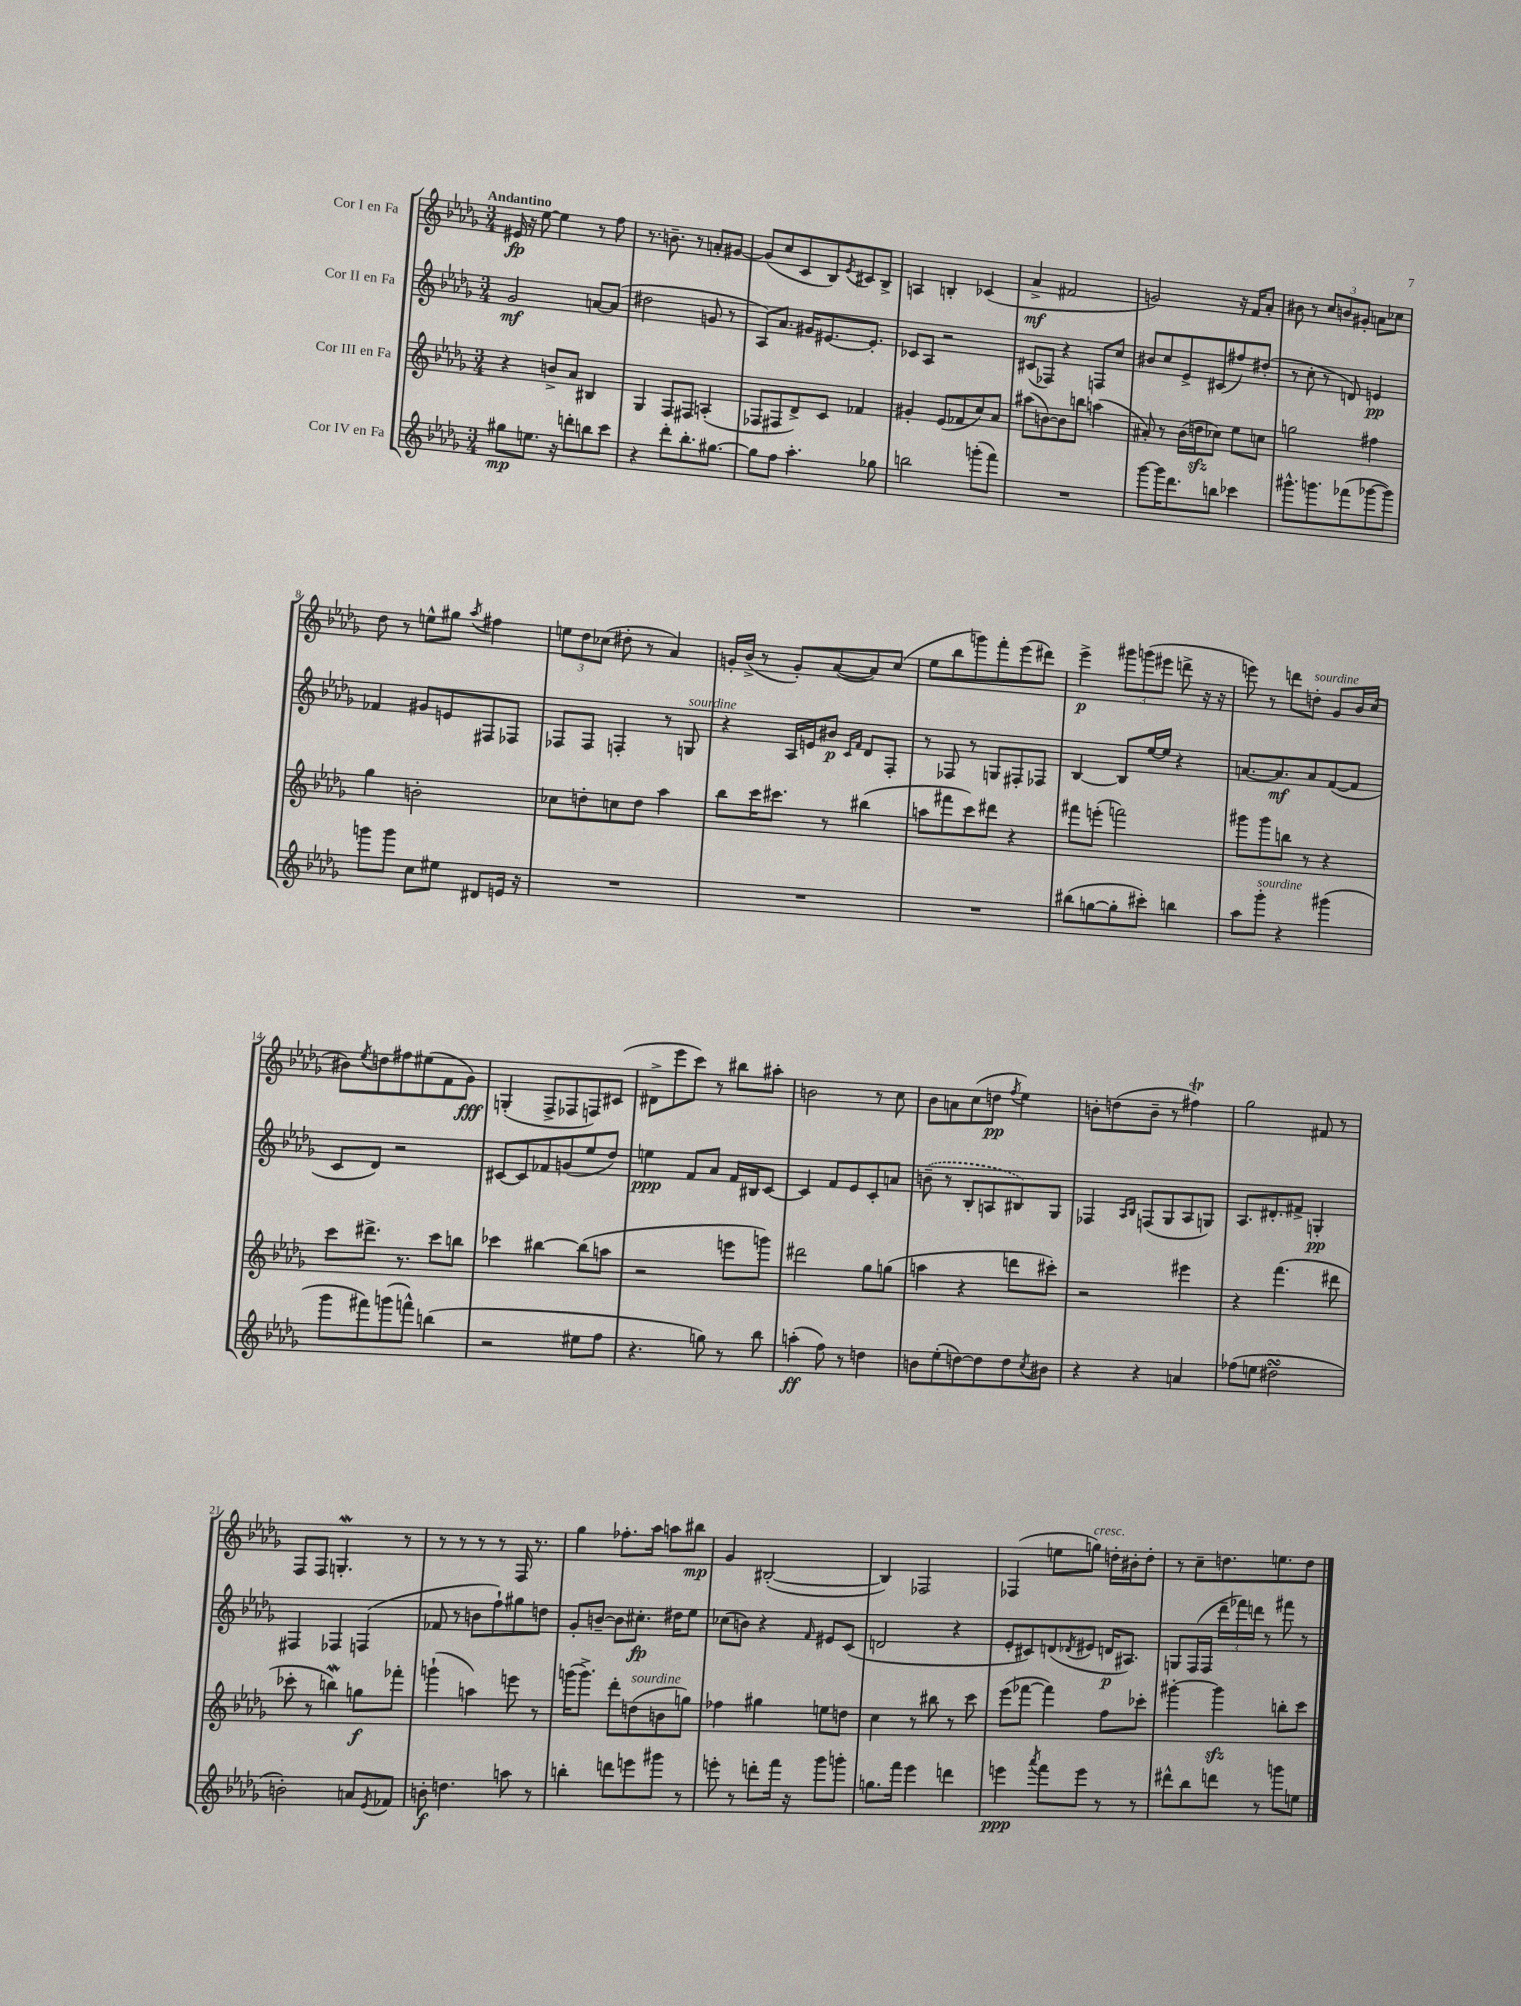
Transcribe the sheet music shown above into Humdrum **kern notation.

**kern	**kern	**kern	**kern
*staff4	*staff3	*staff2	*staff1
*clefG2	*clefG2	*clefG2	*clefG2
*k[b-e-a-d-g-]	*k[b-e-a-d-g-]	*k[b-e-a-d-g-]	*k[b-e-a-d-g-]
*M3/4	*M3/4	*M3/4	*M3/4
8gg#	4r	2g-	16e#
.	.	.	16r
8.ee	.	.	[8ee-
.	8b^	.	4ee-]
16r	.	.	.
8ddd'	8a-	.	.
8bb	4B#	[8a	8r
8ccc	.	(8a]	8ff
=	=	=	=
4r	4G-	2dd#	8.r
.	.	.	8.b~
8ddd-'	8F	.	.
8.bb-'	8F#	.	8r
.	(4A'	8g	8a'
[8.gg#	.	.	.
.	.	8r	[8g#
=	=	=	=
8gg#]	8F-	8A-)	(8g#]
8ff	8F#	8.a-	8cc
4.aa-'	8d-^)	.	8c
.	.	16g#	.
.	8c	[8.e#	8B-)
.	.	.	8qe-
.	4f-	.	8c#
.	.	8.e#']	.
8gg-	.	.	8B-^
=	=	=	=
2bb	4g#'	8c-	4A
.	.	8A-	.
.	(8e-	2r	4B'
.	8f-	.	.
(8ggg'	8cc)	.	(4c-
8fff)	8a-	.	.
=	=	=	=
2.r	(8aa#	(8c#	4a-^
.	[8b)	8F-)	.
.	8b]	4r	2f#
.	8bb	.	.
.	(4aa	8F	.
.	.	8cc	.
=	=	=	=
[8ggg-	8a#')	8b#	2g)
16ggg-]	8r	8cc	.
8.ddd-	.	.	.
.	(16b-	8e-^	.
.	16dd	.	.
8bb	8cc-)	(8c#	.
4ccc-	8ee-	8ff#)	16r
.	.	.	16f
.	8cc	(8dd#'	8a-'
=	=	=	=
8.ggg#^^	2gg	8r	8b#
.	.	8cc'	8r
8.ggg	.	.	.
.	.	8r	12cc
.	.	.	12b
(8fff-	.	8d)	.
.	.	.	12g#'
[8ggg-	4ff#	4e	8a
8ggg-])	.	.	8cc-
=	=	=	=
8ggg	4gg-	4f-	8dd-
8ggg	.	.	8r
8cc	2b'	8g#	8ee^^
8ee#	.	8e	8gg#
.	.	.	8qaa-
8d#	.	8F#	4ff#
16e	.	8F-	.
16r	.	.	.
=	=	=	=
2.r	8cc-	8F-	12ee
.	.	.	12dd-
.	8dd'	8F-	.
.	.	.	(12cc-
.	8cc	4F'	8dd#'
.	8dd	.	8r
.	4aa-	8r	4a-)
.	.	8G	.
=	=	=	=
2.r	8bb-	4r	16g'
.	.	.	(16b-^
.	16ccc	.	8r
.	8.ccc#	.	.
.	.	16A-	8g')
.	.	16e	.
.	8r	8b#	([8a-
.	.	16qqc	.
.	.	16qqf	.
.	(4bb#	8d-	8a-])
.	.	8F'	(8cc
=	=	=	=
2.r	8aa	8r	8ee-
.	8fff#	8F-	8bb-
.	8ccc)	8r	8ggg)
.	8ddd#	8G	8fff'
.	4r	8F#'	(8eee-
.	.	8F-	8ddd#)
=	=	=	=
(8bb#	8fff#	[4B-	4eee-^
[8gg	(8eee'	.	.
8gg']	2fff)	8B-]	12ggg#
.	.	.	(12ggg
8ccc#')	.	[16ee-	.
.	.	.	12eee#
.	.	16ee-]	.
4bb	.	4r	8ddd^
.	.	.	16r
.	.	.	16r
=	=	=	=
8aa-	8ggg#	[8.a	8eee)
8ggg-'	8ggg#	.	8r
.	.	8.a]	.
4r	8bb	.	8ddd
.	8r	8a	8dd'
(4ggg#	4r	([8f	8g-
.	.	8f]	16b-
.	.	.	(16cc
=	=	=	=
8ggg-	8ccc	8c	8b#)
.	.	.	8qee-
8fff#)	8.ddd#^	8d-)	8dd
(8ggg	.	2r	8ff#
.	8.r	.	.
8fff^^)	.	.	(8ee#
(4bb	8ccc	.	8f
.	8bb	.	8g-)
=	=	=	=
2r	4ccc-	[8c#	(4G'
.	.	8c#]	.
.	[4bb#	8f-	8F^
.	.	(8g	8F-
8ee#	(8bb#]	8ee-	8F)
8ff	8aa	8dd-)	(8c#
=	=	=	=
4.r	2r	4ee	8d#^
.	.	.	8eee-
.	.	8f	8ccc)
8gg)	.	8a-	8r
8r	8eee	16f	8bb#
.	.	16B#	.
8bb-	8ggg)	[8c	8aa#'
=	=	=	=
(4aa'	2ddd#	4c]	2b
8ff)	.	8f	.
8r	.	8e-	.
4dd	8gg-	8c'	8r
.	(8gg	8a	8cc
=	=	=	=
8b	4aa	(8b~	8b-
(8ee-'	.	8r	8a
[8dd)	4r	8B-'	(8cc
8dd]	.	8A	8dd
.	.	.	8qff
8dd	8ddd	8B#)	4ee-)
8qcc	.	.	.
8b#	8ccc#')	8G-	.
=	=	=	=
4r	2r	4F-	8b'
.	.	.	(8dd
.	.	16qqA-	.
.	.	16qqB-	.
4r	.	(8F	8b~
.	.	8G-	8r
4a	4eee#	8A-	4ff#)
.	.	8G)	.
=	=	=	=
(8ff-	4r	8.A-	2gg-
8ee	.	.	.
.	.	8.d#'	.
2dd#	(4.fff	.	.
.	.	8f#^	.
.	.	4G'	8f#
.	8ddd#	.	8r
=	=	=	=
2b')	8ccc-'	4F#	8F
.	8r	.	8F
.	4bb)	4F-	4.G'
8a	8gg	(4F	.
8qe-	.	.	.
8f-	8fff-'	.	8r
=	=	=	=
8b'	(4ggg`	8f-	8r
4.dd	.	8r	8r
.	4aa)	8b	8r
.	.	8ff`)	8r
8aa	8eee	8gg#	16F
.	.	.	8.r
8r	8r	8dd	.
=	=	=	=
4bb'	(16ggg	8g-'	4gg-
.	8.ggg^)	.	.
.	.	[8b~	.
8ddd	8ddd-'	8b]	8.ff-'
8eee	(8dd	8.cc#'	.
.	.	.	16aa-
8ggg#	8b	.	8aa
.	.	16dd#	.
8r	8gg)	8ee-	8bb#
=	=	=	=
8eee'	4ff-	(8cc-	4g-
8r	.	8b)	.
8ddd'	4gg#	4r	([2B#'
16fff	.	.	.
16r	.	.	.
.	.	16qqf	.
8ggg-	8ee	8e#	.
8ggg'	8dd	(8c	.
=	=	=	=
8.gg	4cc	2d	4B#])
16fff	.	.	.
4eee-	8r	.	2F-
.	8bb#	.	.
4ddd	8r	4r	.
.	8ccc	.	.
=	=	=	=
4eee	(8eee-	8e-'	(4F-
.	[8fff-	8c#)	.
8qaaa-	.	.	.
8fff	4fff-])	(8d	8ee
.	.	8qd-	.
8eee	.	8e#	8gg)
8r	8ff	16d	16dd'
.	.	8.A#)	16b#'
8r	8ccc-'	.	8dd'
=	=	=	=
8ddd#^^	[4ggg#'	8G	8r
8bb-	.	(16F	8cc~
.	.	16F	.
8ddd	4ggg#]	24ddd-~	8.dd
.	.	24fff-)	.
.	.	24ddd	.
8r	.	8r	.
.	.	.	8.ee
8ggg	8bb'	8fff#	.
8ee	8ccc	8r	8dd
==	==	==	==
*-	*-	*-	*-
